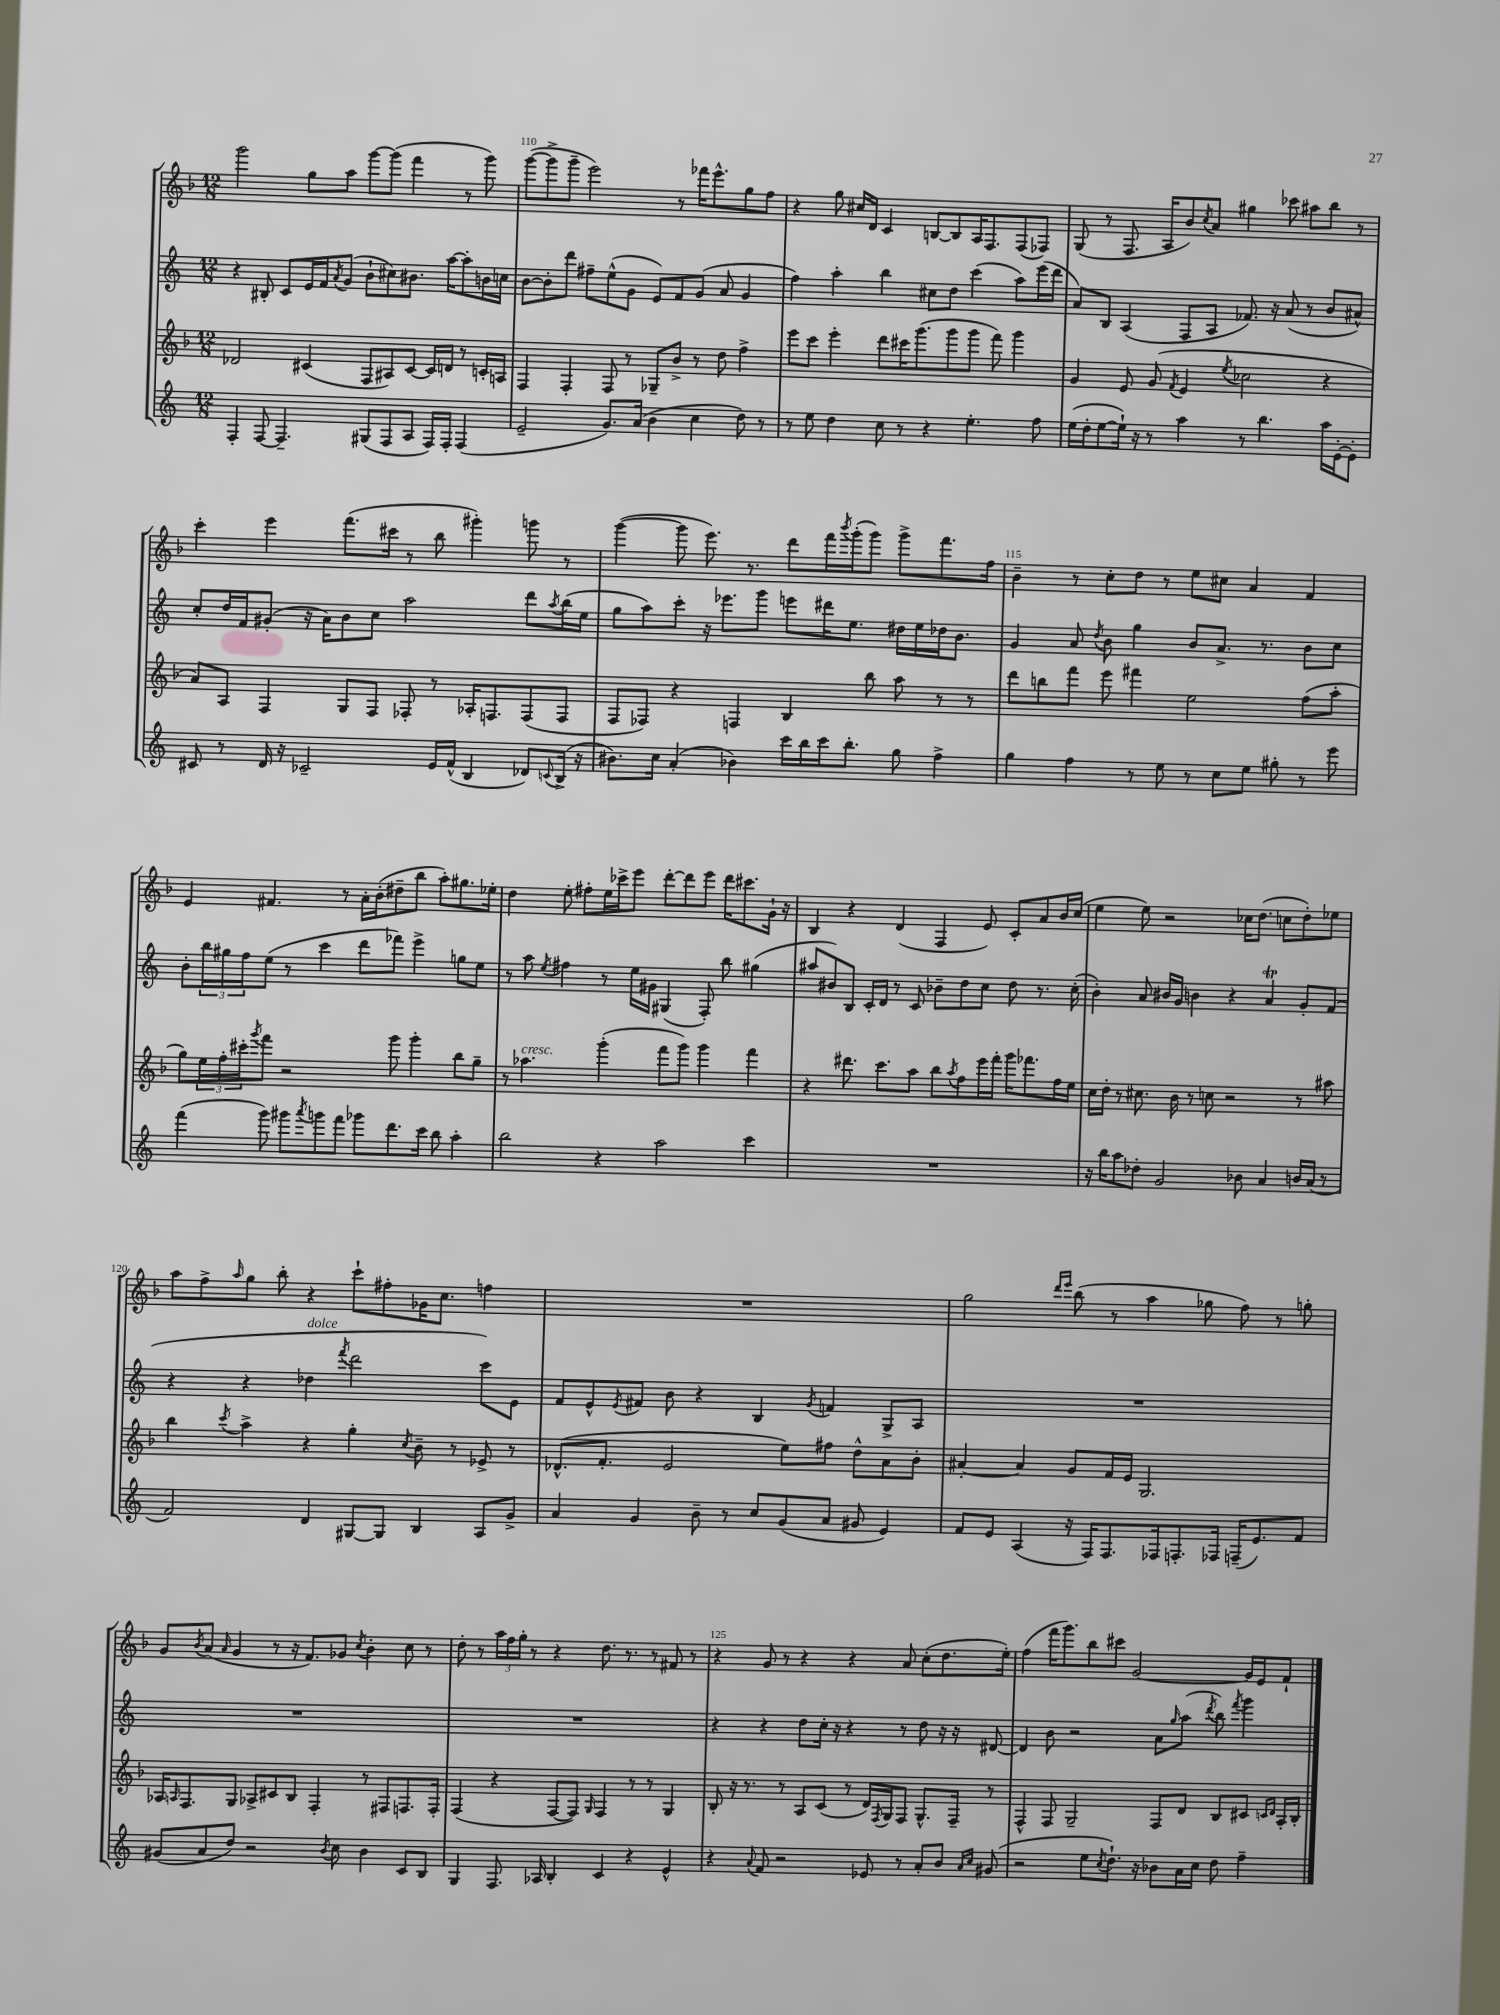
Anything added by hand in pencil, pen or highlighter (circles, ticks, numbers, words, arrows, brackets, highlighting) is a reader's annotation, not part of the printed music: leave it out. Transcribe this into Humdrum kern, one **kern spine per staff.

**kern	**kern	**kern	**kern
*part4	*part3	*part2	*part1
*staff4	*staff3	*staff2	*staff1
*clefG2	*clefG2	*clefG2	*clefG2
*k[]	*k[b-]	*k[]	*k[b-]
*M12/8	*M12/8	*M12/8	*M12/8
=109	=109	=109	=109
4F'/	2d-X/	4r	2ggg\
[8F/	.	8B#X'/	.
4.F~/]	.	8c/L	.
.	(4c#X/	16e/L	8gg\L
.	.	16f/J	.
.	.	8qa/	.
.	.	(8g/J	8aa\J
(8G#X/L	8F/L	8b`\L	[8ggg\L
8F/	8A#X/)	8cc#X\)	(8ggg\J]
8A/J	[8c#/J	8.b#X\J	4fff\
16F/LL)	16c#/LL]	.	.
16F'/JJ	16dn/JJ	[16aa\KL	.
(4F/	8r	8aa'\]	8r
.	16cn'/LL	16bn\L	8ggg\)
.	16An/JJ	16ccn\JJ	.
=110	=110	=110	=110
2e~/	4F/	[8b\L	([8ggg\L
.	.	8b'\]	8ggg^\]
.	4F'/	8ddd\J	8ggg~\J
.	.	8ff#X~\L	2eee\)
8.g/L)	8F/	(8ee^^\	.
.	8r	8g\J	.
(16a/Jk	.	.	.
4b\	8G-X~/L	8e/L)	.
.	8b-^/J	8f/	8r
4cc\	8r	(8g/J	16fff-X\KL
.	.	.	8.eee^^\
.	8dd\	8a/	.
8dd\)	4ff^\	4g/	8gg\
8r	.	.	8ff\J
=111	=111	=111	=111
8r	8eee\L	4ff\)	4r
8ee\	8ccc\J	.	.
4dd\	4eee'\	4aa'\	8gg\
.	.	.	16cc#X/LL
.	.	.	16d/JJ
8cc\	8ddd\L	4bb\	4c/
8r	16ccc#X\K	.	.
.	(8.ggg\	.	.
4r	.	8cc#X\L	[8Bn/L
.	8ggg\	8dd\J	8B/]
4.ee'\	8ggg\J	(4ccc\	16A/K
.	.	.	8.F/
.	8fff\)	.	.
.	4ggg\	8aa\L)	(8F/
8ff\	.	(16eee\L	8F-X/J)
.	.	16ddd\JJ	.
=112	=112	=112	=112
(16ee\LL	4g/	8a/L)	(8G/
16dd'\J	.	.	.
[8ee\	.	8B/J	8r
16ee`\Jk])	8e/	(4A/	8.F/
16r	.	.	.
8r	(8g/	.	.
.	.	.	16A/KL
.	8qf/	.	.
4aa\	4e/	8F/L	8b-/)
.	.	.	8qcc/
.	.	8A/J	8a/J
.	8qee/	.	.
8r	2cc-X\	8.f-X/)	4gg#X\
4.bb\	.	.	.
.	.	16r	.
.	.	(8a/	8ccc-X\
.	.	8r	8aa#X\L
16aa\LL	4r	8b/L	8bb-\J
[16e'\J	.	.	.
8e'\J]	.	8a#X^^/J)	8r
!!LO:LB:g=z
=113	=113	=113	=113
8c#X/	8a/L)	8cc'/L	4ccc'\
8r	8A/J	16dd/L	.
.	.	16f/J	.
16d/	4F/	(8g#X'/J	4eee\
16r	.	.	.
2c-X~/	.	16r	.
.	.	16a\KL)	.
.	8G/L	8b\	(8.fff\L
.	8F/J	8cc\J	.
.	.	.	16ccc#X\Jk
.	8F-X'/	2aa\	8r
16e/LL	8r	.	8bb-\
(16f^^/JJ	.	.	.
4B/	16A-X'/KL	.	4ggg#X'\)
.	8.Fn/	.	.
8d-X/L)	(8F/	8ddd\L	8gggn\
8qqcn/	.	8qaa/	.
(16B^/Jk	8F/J	(16bb\L	8r
16r	.	16ee\JJ	.
=114	=114	=114	=114
8.b#X\L)	8F/L	8gg\L	([4ggg\
.	8F-X/J)	8aa\)	.
16cc\Jk	.	.	.
(4a'/	4r	8ccc'\J	8ggg\]
.	.	16r	8.eee\)
.	.	8.eee-X\L	.
4b-X\)	4Fn/	.	.
.	.	.	8.r
.	.	8ggg\J	.
16ccc\LL	4B-/	8eeen\L	8ddd\L
16bb\	.	.	.
16ccc\J	.	16ddd#X\K	16fff\L
.	.	.	8qbbb-/
8.bb'\J	.	8.ee\J	(16ggg'\J
.	8bb-\	.	8ggg\J)
8gg\	8aa\	16dd#X\LL	8ggg^\L
.	.	16ee\	.
4ff^\	8r	16dd-X\J	8.fff\
.	.	8.b\J	.
.	8r	.	.
.	.	.	16ff\Jk
=115	=115	=115	=115
4gg\	8ddd\L	4g/	4b-~\
.	8bbn\	.	.
4ff\	8fff\J	8a/	8r
.	.	8qdd/	.
.	8eee\	8b\	8cc'\L
8r	4fff#X\	4gg\	8dd\J
8ee\	.	.	8r
8r	2ee\	8b/L	8ee\L
8cc\L	.	8.a^/J	8cc#X\J
8ee\J	.	.	4a/
.	.	8.r	.
8gg#X'\	.	.	.
8r	(8ff\L	8b\L	4f/
8eee\	8aa'\J	8cc\J	.
!!LO:LB:g=z
=116	=116	=116	=116
(4fff\	8gg\L)	8b'\L	4e/
.	24ee\L	24bb\L	.
.	24ff'\	24gg#X\	.
.	24ccc#X'\J	24ff\J	.
.	8qggg/	.	.
8ggg\)	8fff\J	(8ee\J	4.f#X/
8ggg#X\L	2r	8r	.
8qaaa/	.	.	.
8gggn\	.	4ccc\	.
8fff\J	.	.	8r
8ggg-X\L	.	8ddd\L	16a'\LL
.	.	.	(16b-'\J
8.ddd\	8ggg\	8fff-X\J)	8dd#X~\
.	4ggg'\	4eee^\	8bb-\J
16ccc\Jk	.	.	.
8bb\	.	.	8aa'\L)
4aa'\	8bb-\L	8ggn\L	8.gg#X\
.	8gg~\J	8ee\J	.
.	.	.	16ee-X'\Jk
=117	=117	=117	=117
2bb\	8r	8r	4dd\
!	!LO:TX:a:i:t=cresc.	!	!
.	4.aa-X\	8aa\	.
.	.	8qee/	.
.	.	4ff#X\	8ee'\
.	.	.	8ff#X'\L
4r	(4ggg'\	8r	16ee\L
.	.	.	16ccc-X^\J
.	.	16ee\LL	8eee\J
.	.	16g#X\JJ	.
2aa\	8fff\L	(4G#X/	[8ddd'\L
.	8ggg\J)	.	8ddd\]
.	4ggg\	8F'/)	8eee\J
.	.	8bb\	16ddd\KL
.	.	.	8.ccc#X\
4ccc\	4fff\	(4gg#X\	.
.	.	.	16g`\Jk
.	.	.	16r
=118	=118	=118	=118
1.r	4r	8aa#X/L	4B-/
.	.	8b#X/)	.
.	8.ddd#X\	8B/J	4r
.	.	16c'/LL	.
.	8.ccc\L	16d/JJ	.
.	.	8r	(4d/
.	8aa\J	8c/	.
.	8bb-\L	8b-X~\L	4F/
.	8qaa/	.	.
.	8ff\	8dd\	.
.	16eee\L	8cc\J	8e/)
.	16fff'\JJ	.	.
.	16ggg\KL	8dd\	8c'/L
.	8.fff-X\	.	.
.	.	8.r	8a/
.	16ff\L	.	16b-/L
.	16ee\JJ	(16cc'\	(16cc/JJ
=119	=119	=119	=119
16r	16cc\LL	4b'\)	4ee\
16bb\KL	16dd'\JJ	.	.
8aa\	8r	.	.
8dd-X'\J	8.cc#X\	8a/	8ee\)
2g/	.	16b#X/LL	2r
.	16b-\	16g/JJ	.
.	8r	4bn\	.
.	8ccn\	.	.
.	2r	4r	.
8b-X\	.	.	16cc-X\KL
.	.	.	(8.dd\J
4a/	.	4aT/	.
.	.	.	8ccn\L
16bn/LL	8r	8g'/L	8dd'\)
(16a/JJ	.	.	.
8r	8aa#X\	(8f/J	8ee-X\J
!!LO:LB:g=z
=120	=120	=120	=120
2f/)	4bb-\	4r	8aa\L
.	.	.	8ff^\
.	8qccc/	.	16qqaa/
.	4aa^\	4r	8gg\J
.	.	.	8bb-'\
!	!	!LO:TX:a:i:t=dolce	!
4d/	4r	4dd-X\	4r
.	.	8qfff/	.
[8G#X/L	4gg'\	2ddd\	8ccc`\L
8G#/J]	.	.	8ff#X'\
.	8qcc/	.	.
4B/	8b-~\	.	16g-X\K
.	.	.	8.cc\J
.	8r	.	.
8A/L	8e-X^/	8ccc\L)	4ffn\
8g^/J	8r	8e\J	.
=121	=121	=121	=121
4a/	(8.d-X^^/L	8f/L	1.r
.	.	8e^^/	.
.	8.f'/J	.	.
.	.	8qe/	.
4g/	.	8f#X/J	.
.	2e/	8b\	.
8b~\	.	4r	.
8r	.	.	.
8cc/L	.	4B/	.
(8g/	8ee\L)	.	.
.	.	8qg/	.
8a/J	8ff#X\J	4fn/	.
8g#X/	8dd^^\L	.	.
4e/)	8a\	8G^/L	.
.	8b-'\J	8A/J	.
=122	=122	=122	=122
8f/L	[4a#X'/	1.r	2gg\
8e/J	.	.	.
(4A/	4a#/]	.	.
.	.	.	16qqddd/LL
.	.	.	16qqeee/JJ
16r	8g/L	.	(8bb-\
16F/KL)	.	.	.
8.F/	16f/L	.	8r
.	16e/JJ	.	.
.	2.G/	.	4aa\
16F-X/k	.	.	.
8.Fn'/	.	.	.
.	.	.	8gg-X\
16F-X/Jk	.	.	.
(16Fn~/KL	.	.	8ff\)
8.e/)	.	.	.
.	.	.	8r
8f/J	.	.	8ggn'\
!!LO:LB:g=z
=123	=123	=123	=123
(8g#X/L	16A-X/KL	1.r	8g/L
.	16qqAn/	.	.
.	8.F/	.	.
.	.	.	8qb-/
8a/	.	.	(8a/J
.	.	.	16qqa/
8dd/J)	8G/J	.	4g/
2r	8A-X^/L	.	.
.	8c#X/	.	8r
.	8B-/J	.	16r
.	.	.	8.f/L)
.	4F'/	.	.
8qb/	.	.	.
8cc\	.	.	8g-X/J
.	.	.	8qcc/
4b\	8r	.	4b-'\
.	8F#X/L	.	.
8c/L	8.Fn/	.	8cc\
8B/J	.	.	8r
.	16F'/Jk	.	.
=124	=124	=124	=124
4G/	(4F/	1.r	8dd'\
.	.	.	8r
8.F/	4r	.	24aa\LL
.	.	.	24ff\
.	.	.	24gg'\JJ
.	.	.	8r
16A-X/	.	.	.
4B'/	[8F/L	.	4r
.	8F/J])	.	.
.	16qqG/	.	.
4c/	4F/	.	8.dd\
.	.	.	8.r
4r	8r	.	.
.	8r	.	8r
4e^^/	4G/	.	8f#X/
.	.	.	8r
=125	=125	=125	=125
4r	8B-'/	4r	4r
.	16r	.	.
.	8.r	.	.
8qqa/	.	.	.
8f/	.	4r	8g/
2r	8r	.	8r
.	8A/L	8dd\L	4r
.	(8c/J	16cc'\Jk	.
.	.	16r	.
.	8r	4r	4r
8e-X/	16d/LL)	.	.
.	8qF/	.	.
.	16G/J	.	.
8r	8F/J	8r	8a/
8a'/L	8.G^^/L	8dd\	(8cc'\L
8b/J	.	16r	8.dd\
.	16F~/Jk	16r	.
16qqa/LL	.	.	.
16qqcc/JJ	.	.	.
(8g#X/	8r	[8d#X/	.
.	.	.	16ee'\Jk)
=126	=126	=126	=126
2r	4F^^/	4d#/]	(4ff\
.	8F/	8b\	16fff\KL
.	.	.	8.ggg\)
.	2G~/	2r	.
8ee\L	.	.	8bb-\
8qcc/	.	.	.
8.dd`\J)	.	.	8ccc#X\J
.	.	.	[2g/
16r	.	.	.
8b-X\L	8F/L	8a\L	.
.	.	16qqgg/	.
16a\L	8d/J	(8aa\J	.
16cc\JJ	.	.	.
.	.	8qddd/	.
8dd\	8B-/L	8bb\)	.
.	.	8qfff/	.
4ff~\	8c#X/J	4ggg\	16g/LL]
.	.	.	16e/J
.	16qqcn/LL	.	.
.	16qqd/JJ	.	.
.	16A'/LL	.	8f`/J
.	16B-'/JJ	.	.
==	==	==	==
*-	*-	*-	*-
